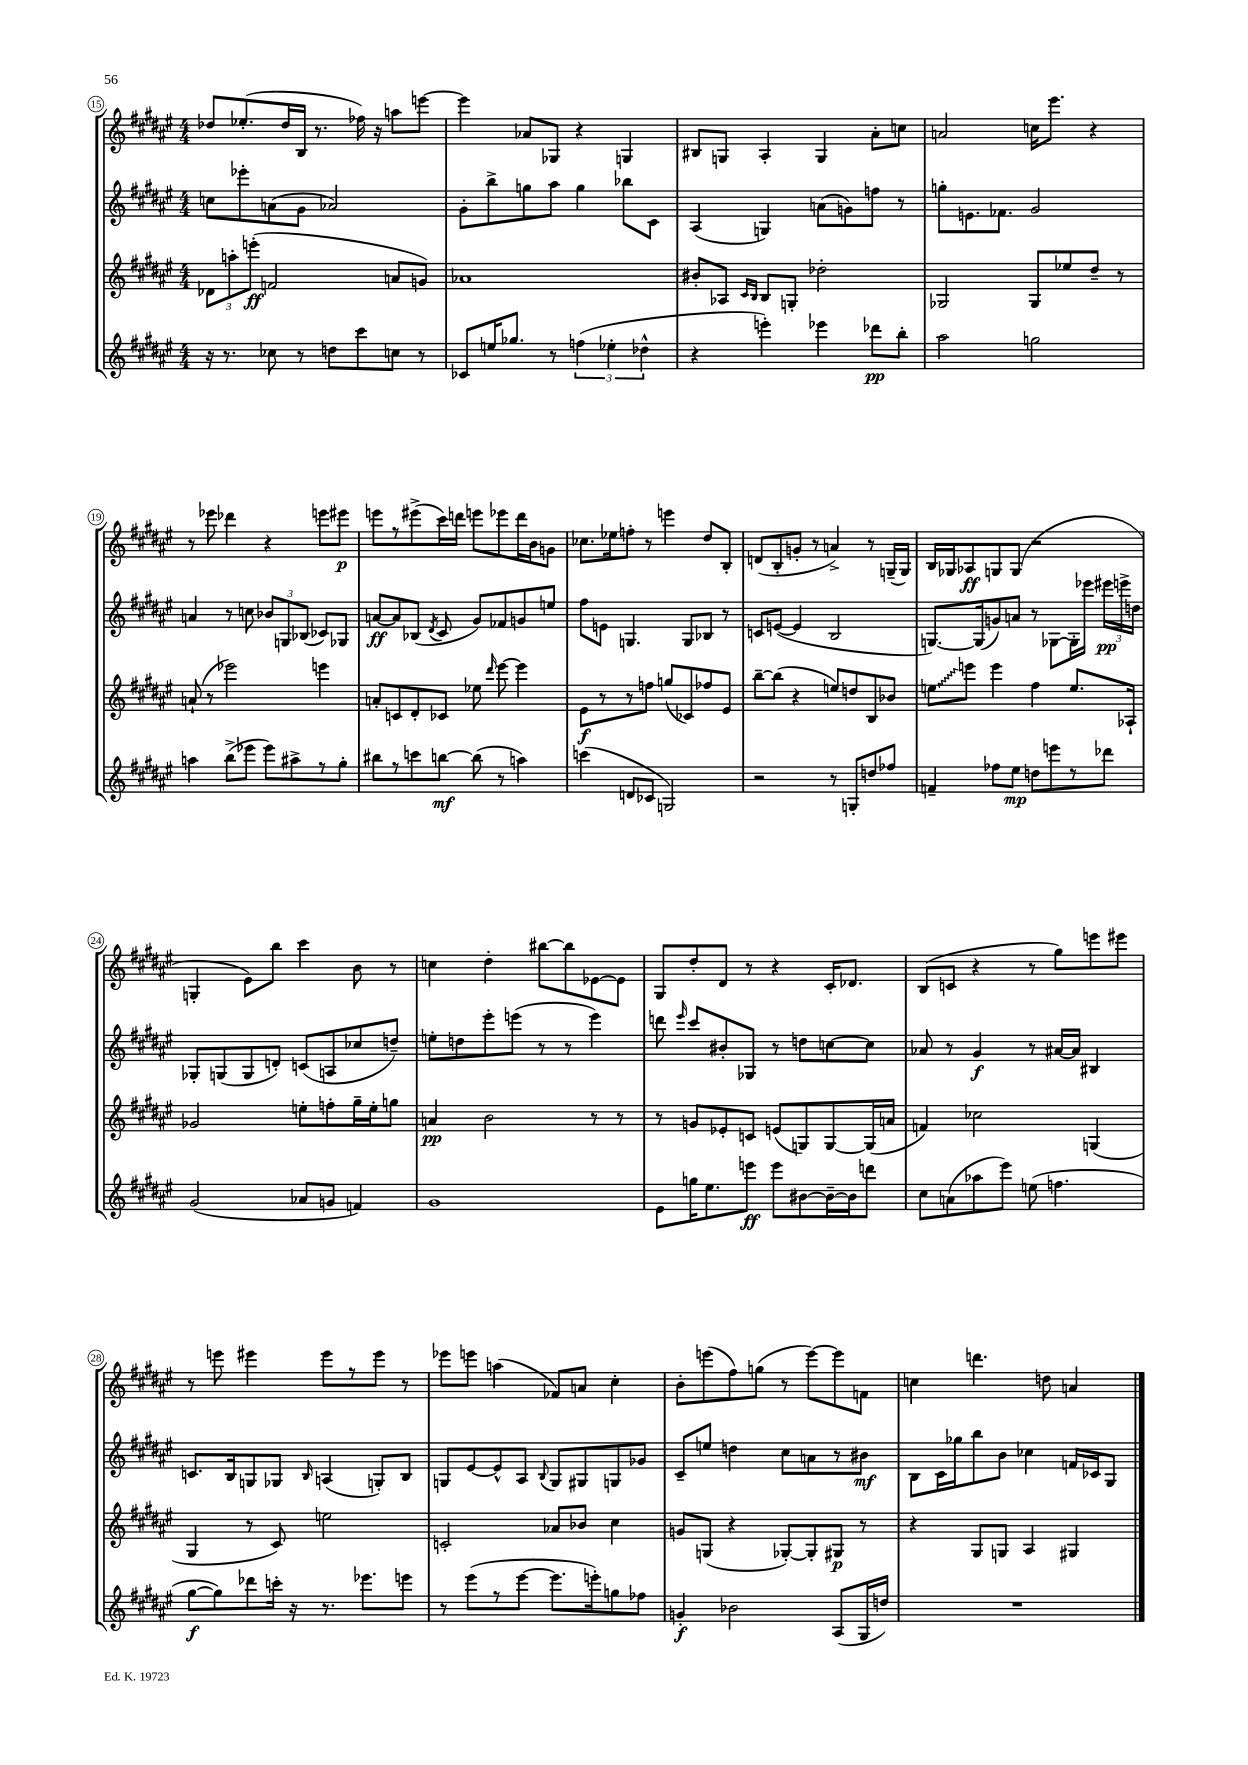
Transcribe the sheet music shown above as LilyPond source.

<<
\new StaffGroup <<
\new Staff = "s0" {
    \clef treble \key fis \major \numericTimeSignature \time 4/4
    \autoBeamOff des''8[ ees''8.-.( des''16 b16] r8. fes''16) r16 a''8[ e'''8]~ |
    e'''4 aes'8[ ges8] r4 g4 |
    bis8[ g8] ais4-. g4 ais'8[-. c''8] |
    a'2 c''16[ eis'''8.] r4 |
    r8 ees'''8 des'''4 r4 e'''8[ eis'''8]\p |
    e'''8[ r8 eis'''8->( cis'''16) d'''16] e'''8[ ees'''8 d'''16 b'16 g'8] |
    ces''8.[ ees''16 f''8]-. r8 e'''4 dis''8[ b8]-. |
    d'8[( b8-. g'8]-. r8 a'4->) r8 g16[--( g16]) |
    b16[ ges16 aes8\ff g8 g8]( r2 |
    g4-. eis'8[) b''8] cis'''4 b'8 r8 |
    c''4 dis''4-. bis''8[~ bis''8 ees'8~ ees'8] |
    gis8[ dis''8-. dis'8] r8 r4 cis'16[-. des'8.] |
    b8[( c'8] r4 r8 gis''8[) e'''8 eis'''8] |
    r8 e'''8 eis'''4 eis'''8[ r8 eis'''8] r8 |
    ees'''8[ e'''8] a''4( fes'8[) a'8] cis''4-. |
    b'8[-. e'''8( fis''8) g''8]( r8 e'''8[~) e'''8 f'8] |
    c''4 d'''4. d''8 a'4 \bar "|." |
}
\new Staff = "s1" {
    \clef treble \key fis \major \numericTimeSignature \time 4/4
    \autoBeamOff c''8[ ees'''8-. a'8( gis'8] aes'2) |
    gis'8[-. b''8-> g''8 ais''8] g''4 bes''8[ cis'8] |
    ais4( g4) a'8[( g'8) f''8] r8 |
    g''8[-. e'8. fes'8.] gis'2 |
    a'4 r8 c''8 \tuplet 3/2 { bes'8[ g8 bes8]( } ces'8[) ges8] |
    a'8[~\ff a'8 bes8]( \acciaccatura { dis'8 } cis'8 gis'8[) fes'8 g'8 e''8] |
    fis''8[ e'8] g4. g8[ bes8] r8 |
    c'8[ e'8]~( e'4 b2 |
    g8.[~) g16( g'8) a'8] r8 ges8[~ ges16-. ees'''16] \tuplet 3/2 { eis'''16[\pp e'''16-> d''16] } |
    ges8[-. g8( g8 d'8]-.) c'8[( a8 ces''8 d''8]--) |
    e''8[-. d''8 eis'''8-. e'''8]( r8 r8 e'''4) |
    d'''8 \grace { eis'''16 } cis'''8[ bis'8-. ges8] r8 d''8[ c''8~ c''8] |
    aes'8 r8 gis'4\f r8 ais'16[~ ais'16] bis4 |
    c'8.[ b16 g8 ges8] \grace { b16 } a4( g8[-.) b8] |
    g8[ eis'8~ eis'8-^ ais8] \appoggiatura { b8 } g8[ gis8 g8 ges'8] |
    cis'8[-- e''8] d''4 cis''8[ a'8 r8 bis'8]\mf |
    b8[ cis'16 ges''16 b''8 b'8] ces''4 f'16[ ces'16 gis8] \bar "|." |
}
\new Staff = "s2" {
    \clef treble \key fis \major \numericTimeSignature \time 4/4
    \autoBeamOff \tuplet 3/2 { des'8[ a''8-. e'''8]-.\ff( } f'2 a'8[ g'8]) |
    aes'1 |
    bis'8[-. aes8] \grace { cis'16[ b16] } b8[ g8]-. des''2-. |
    ges2 ges8[ ees''8 dis''8]-- r8 |
    a'8-!( r8 ees'''2) e'''4 |
    a'8[-. c'8 dis'8-. ces'8] ees''8 \grace { dis'''16 } eis'''8~ eis'''4 |
    eis'8[\f r8 r8 f''8] g''8[( ces'8) fes''8 eis'8] |
    b''8[~-- b''8]( r4 e''8[) d''8 b8 bes'8] |
    \once \override Glissando.style = #'zigzag e''8[\glissando e'''8] e'''4 fis''4 e''8.[ aes16]-! |
    ges'2 e''8[-. f''8-. gis''16-- e''16-. g''8] |
    a'4\pp b'2 r8 r8 |
    r8 g'8[ ees'8-. c'8] e'8[( g8) g8~ g16( a'16] |
    f'4) ces''2 g4( |
    gis4 r8 cis'8) e''2 |
    c'2-. aes'8[ bes'8] cis''4 |
    g'8[ g8]( r4 ges8[~-.) ges8-. gis8]\p r8 |
    r4 gis8[ g8] ais4 gis4 \bar "|." |
}
\new Staff = "s3" {
    \clef treble \key fis \major \numericTimeSignature \time 4/4
    \autoBeamOff r16 r8. ces''8 r8 d''8[ cis'''8 c''8] r8 |
    ces'8[ e''16 ges''8.] r8 \tuplet 3/2 { f''4( ees''4-. des''4-^ } |
    r4 e'''4-.) ees'''4 des'''8[\pp b''8]-. |
    ais''2 g''2 |
    a''4 b''8[->( ees'''8] ees'''8[) ais''8-> r8 gis''8]-. |
    bis''8[ r8 c'''8 b''8]~\mf b''8( r8 a''4) |
    c'''4( d'8[ ces'8] g2) |
    r2 r8 g8[-. d''8 fes''8] |
    f'4-- fes''8[ eis''8]\mp d''8[ e'''8 r8 des'''8] |
    gis'2( aes'8[ g'8] f'4) |
    gis'1 |
    eis'8[ g''16 eis''8. e'''8]\ff e'''8[ bis'8~ bis'16~-- bis'16 d'''8] |
    cis''8[ a'8( aes''8 eis'''8]) e''8( f''4. |
    gis''8[~\f gis''8) des'''8 c'''16]-. r16 r8. ees'''8.[ e'''8] |
    r8 eis'''8[( r8 eis'''8]~ eis'''8.[ e'''16-.) g''8 fes''8] |
    g'4-.\f bes'2 ais8[( gis16 d''16]) |
    R1 \bar "|." |
}
>>
>>
\layout { \context { \Score currentBarNumber = #15 \override BarNumber.stencil = #(make-stencil-circler 0.1 0.3 ly:text-interface::print) } }
